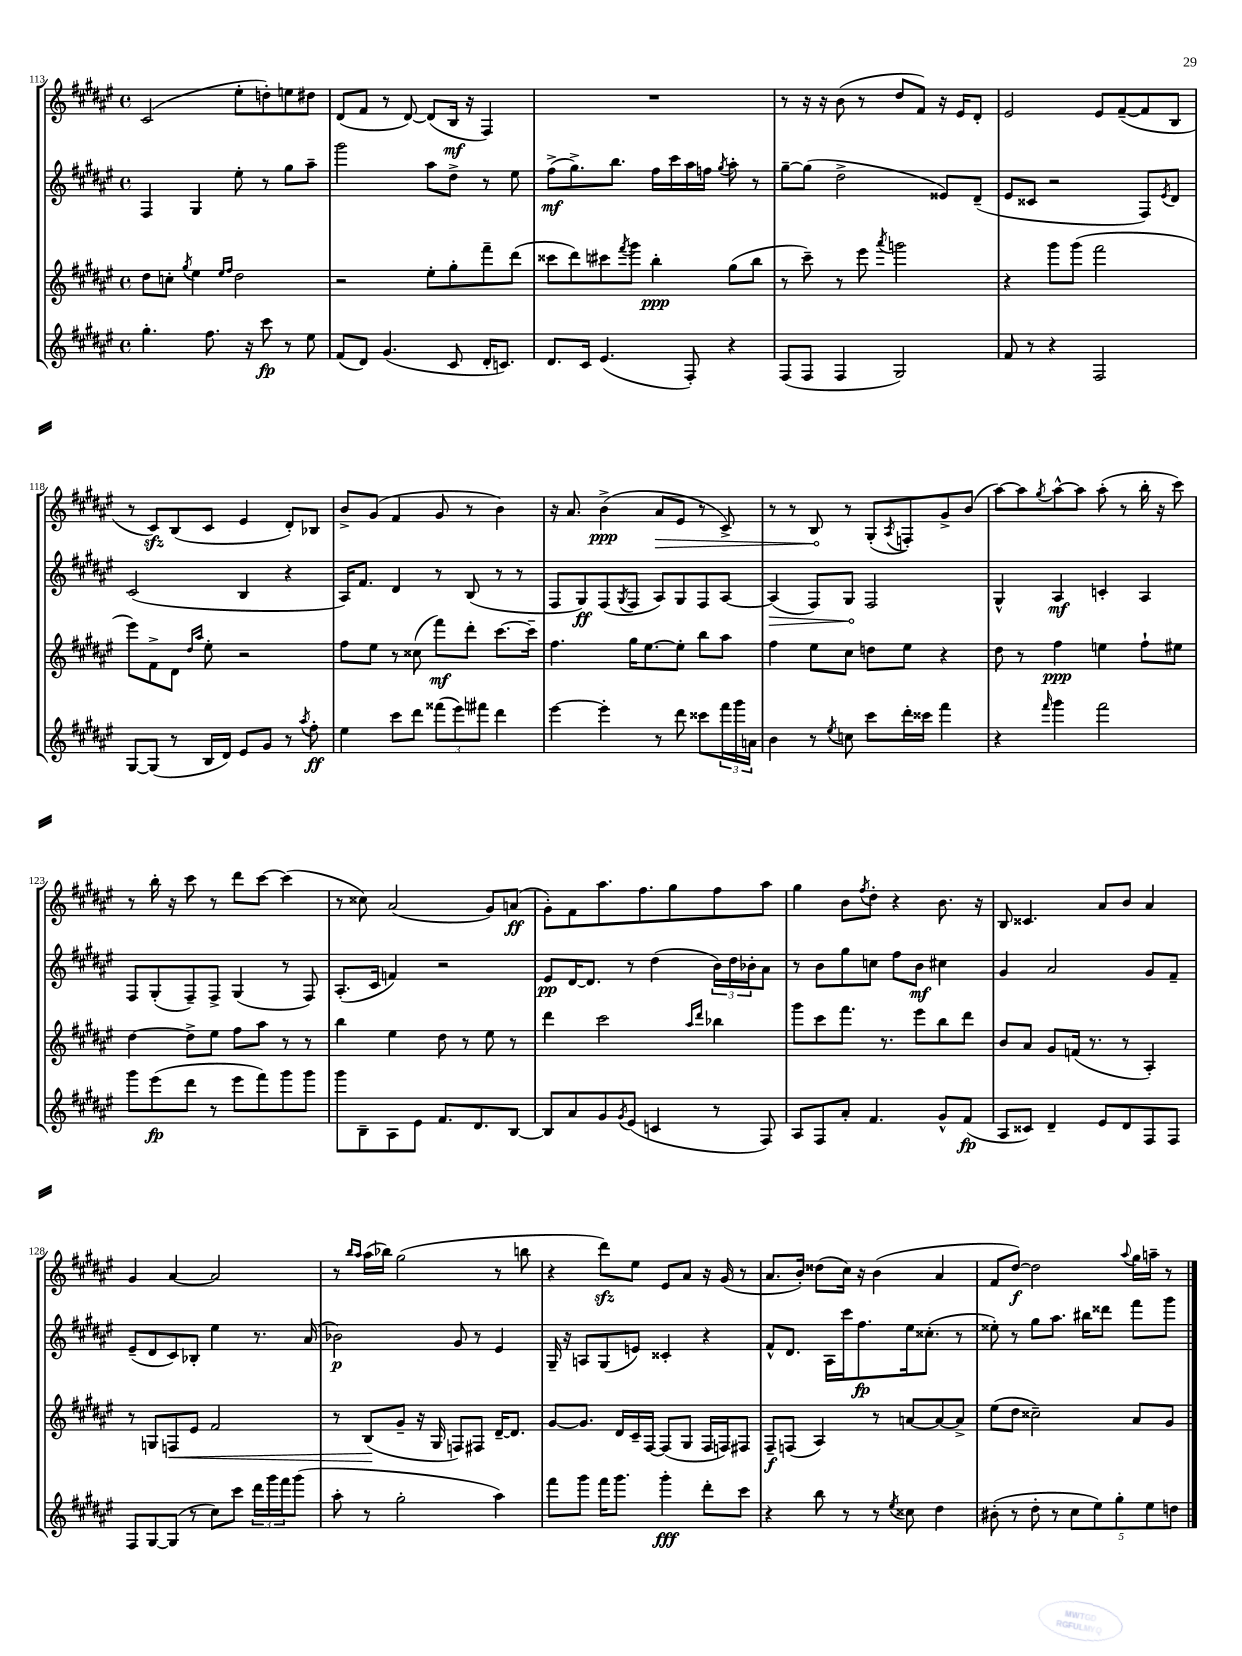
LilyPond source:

<<
\new StaffGroup <<
\new Staff = "s0" {
    \clef treble \key fis \major \defaultTimeSignature \time 4/4
    cis'2( eis''8-. d''8-.) e''8 dis''8 |
    dis'8( fis'8 r8 dis'8~) dis'8( b16\mf r16 fis4) |
    R1 |
    r8 r16 r16 b'8( r8 dis''8 fis'8) r16 eis'16 dis'8-. |
    eis'2 eis'8 fis'8~--( fis'8 b8 |
    r8 cis'8\sfz) b8( cis'8 eis'4 dis'8-.) bes8 |
    b'8-> gis'8( fis'4 gis'8 r8 b'4) |
    r16 ais'8. b'4->\ppp( \once \override Hairpin.circled-tip = ##t ais'8\> eis'8 r8 cis'8->) |
    r8 r8 b8\! r8 gis8-.( \acciaccatura { ais8 } f8-.) gis'8-> b'8( |
    ais''8~) ais''8 \acciaccatura { gis''8 } ais''8~-^ ais''8 ais''8-.( r8 b''16-. r16 cis'''8) |
    r8 b''16-. r16 cis'''8 r8 dis'''8 cis'''8~ cis'''4( |
    r8 cisis''8) ais'2( gis'8) a'8\ff( |
    gis'8-.) fis'8 ais''8. fis''8. gis''8 fis''8 ais''8 |
    gis''4 b'8 \acciaccatura { fis''8 } dis''8-. r4 b'8. r16 |
    b8 cisis'4. ais'8 b'8 ais'4 |
    gis'4 ais'4~ ais'2 |
    r8 \grace { b''16 ais''16 } ais''16( bes''16) gis''2( r8 b''8 |
    r4 dis'''8\sfz) eis''8 eis'8 ais'8 r16 gis'16( r8 |
    ais'8. b'16-.) disis''8( cis''16) r16 b'4( ais'4 |
    fis'8 dis''8~\f) dis''2 \appoggiatura { ais''8 } gis''16 a''16-- r8 \bar "|." |
}
\new Staff = "s1" {
    \clef treble \key fis \major \defaultTimeSignature \time 4/4
    fis4 gis4 eis''8-. r8 gis''8 ais''8-- |
    gis'''2 ais''8 dis''8-> r8 eis''8 |
    fis''8->\mf( gis''8.->) b''8. fis''16 cis'''16 ais''16 f''16 \acciaccatura { gis''8 } ais''8-. r8 |
    gis''8~-- gis''8( dis''2-> eisis'8) dis'8--( |
    eis'8 cisis'8 r2 fis8) \acciaccatura { eis'8 } dis'8 |
    cis'2( b4 r4 |
    ais16) fis'8. dis'4 r8 b8( r8 r8 |
    fis8 gis8\ff) fis8( \acciaccatura { gis8 } fis8 ais8) gis8 fis8 ais8~ |
    \once \override Hairpin.circled-tip = ##t ais4\>( fis8) gis8\! fis2 |
    gis4-^ ais4\mf c'4-. ais4 |
    fis8 gis8-.( fis8--) fis8-> gis4( r8 fis8) |
    ais8.-.( cis'16 f'4) r2 |
    eis'8\pp dis'16~ dis'8. r8 dis''4( \tuplet 3/2 { b'16) dis''16 bes'16-. } ais'8 |
    r8 b'8 gis''8 c''8 fis''8 b'8\mf cis''4 |
    gis'4 ais'2 gis'8 fis'8-- |
    eis'8--( dis'8 cis'8) bes8-. eis''4 r8. ais'16( |
    bes'2\p) gis'8 r8 eis'4 |
    gis16-- r16 a8 gis8( e'8) cisis'4-. r4 |
    fis'8-^ dis'8. ais16 cis'''16 fis''8.\fp eis''16 cisis''8.-.( r8 |
    eisis''8-.) r8 gis''8 ais''8. bis''16 disis'''8 fis'''8 gis'''8 \bar "|." |
}
\new Staff = "s2" {
    \clef treble \key fis \major \defaultTimeSignature \time 4/4
    dis''8 c''8-. \acciaccatura { gis''8 } eis''4 \grace { eis''16 fis''16 } dis''2 |
    r2 eis''8-. gis''8-. fis'''8-- dis'''8( |
    cisis'''8 dis'''8) cis'''8 \acciaccatura { fis'''8 } gis'''8 b''4-.\ppp gis''8( b''8 |
    r8 cis'''8--) r8 eis'''8 \acciaccatura { ais'''8 } g'''2 |
    r4 gis'''8 gis'''8( fis'''2 |
    eis'''8) fis'8-> dis'8 \grace { dis''16 ais''16 } eis''8-. r2 |
    fis''8 eis''8 r8 cisis''8( fis'''8\mf) dis'''8-. cis'''8.~ cis'''16-- |
    fis''4. gis''16 eis''8.~ eis''8-. b''8 ais''8 |
    fis''4 eis''8 cis''8 d''8 eis''8 r4 |
    dis''8 r8 fis''4\ppp e''4 fis''8-! eis''8 |
    dis''4~ dis''8-> eis''8 fis''8 ais''8 r8 r8 |
    b''4 eis''4 dis''8 r8 eis''8 r8 |
    dis'''4 cis'''2 \grace { ais''16 dis'''16 } bes''4 |
    gis'''8 cis'''8 fis'''8. r8. eis'''8 b''8 dis'''8 |
    b'8 ais'8 gis'8 f'16( r8. r8 ais4-.) |
    r8 g8 f8\< eis'8 fis'2 |
    r8 b8\!( gis'8-- r16 gis16 f8) fis8 dis'16~-- dis'8. |
    gis'8~ gis'8. dis'16 cis'16-- fis16~ fis8( gis8 fis16 f16) fis8 |
    fis8--\f f8( ais4) r8 a'8~ a'8~ a'8-> |
    eis''8( dis''8 cisis''2--) ais'8 gis'8 \bar "|." |
}
\new Staff = "s3" {
    \clef treble \key fis \major \defaultTimeSignature \time 4/4
    gis''4.-. fis''8. r16 cis'''8\fp r8 eis''8 |
    fis'8( dis'8) gis'4.( cis'8 dis'16-. c'8.) |
    dis'8. cis'16 eis'4.( fis8-.) r4 |
    fis8( fis8 fis4 gis2) |
    fis'8 r8 r4 fis2 |
    gis8~ gis8( r8 b16 dis'16) eis'8 gis'8 r8 \acciaccatura { ais''8 } fis''8-.\ff |
    eis''4 cis'''8 dis'''8 \tuplet 3/2 { fisis'''8( eis'''8) fis'''8 } dis'''4 |
    eis'''4~ eis'''4-. r8 dis'''8 cisis'''8 \tuplet 3/2 { fis'''16 gis'''16 a'16 } |
    b'4 r8 \acciaccatura { eis''8 } c''8 cis'''8 dis'''16-. cisis'''16 fis'''4 |
    r4 \grace { fis'''16 } gis'''4 fis'''2 |
    gis'''8 eis'''8\fp( dis'''8 r8 eis'''8 fis'''8) gis'''8 gis'''8 |
    gis'''8 b8-- ais8 eis'8 fis'8. dis'8. b8~ |
    b8 ais'8 gis'8 \acciaccatura { gis'8 } eis'8( c'4 r8 fis8) |
    ais8 fis8 ais'8-. fis'4. gis'8-^ fis'8\fp( |
    ais8 cisis'8) dis'4-- eis'8 dis'8 fis8 fis8 |
    fis8 gis8~ gis8( r8 cis''8) cis'''8 \tuplet 3/2 { dis'''16 gis'''16 fis'''16 } gis'''8( |
    ais''8-. r8 gis''2-. ais''4) |
    fis'''8 gis'''8 fis'''16 gis'''8. gis'''4-.\fff dis'''8-. cis'''8 |
    r4 b''8 r8 r8 \acciaccatura { eis''8 } cisis''8 dis''4 |
    bis'8-.( r8 dis''8-. r8 \tuplet 5/4 { cis''8 eis''8) gis''8-. eis''8 d''8 } \bar "|." |
}
>>
>>
\layout { \context { \Score currentBarNumber = #113 } }
